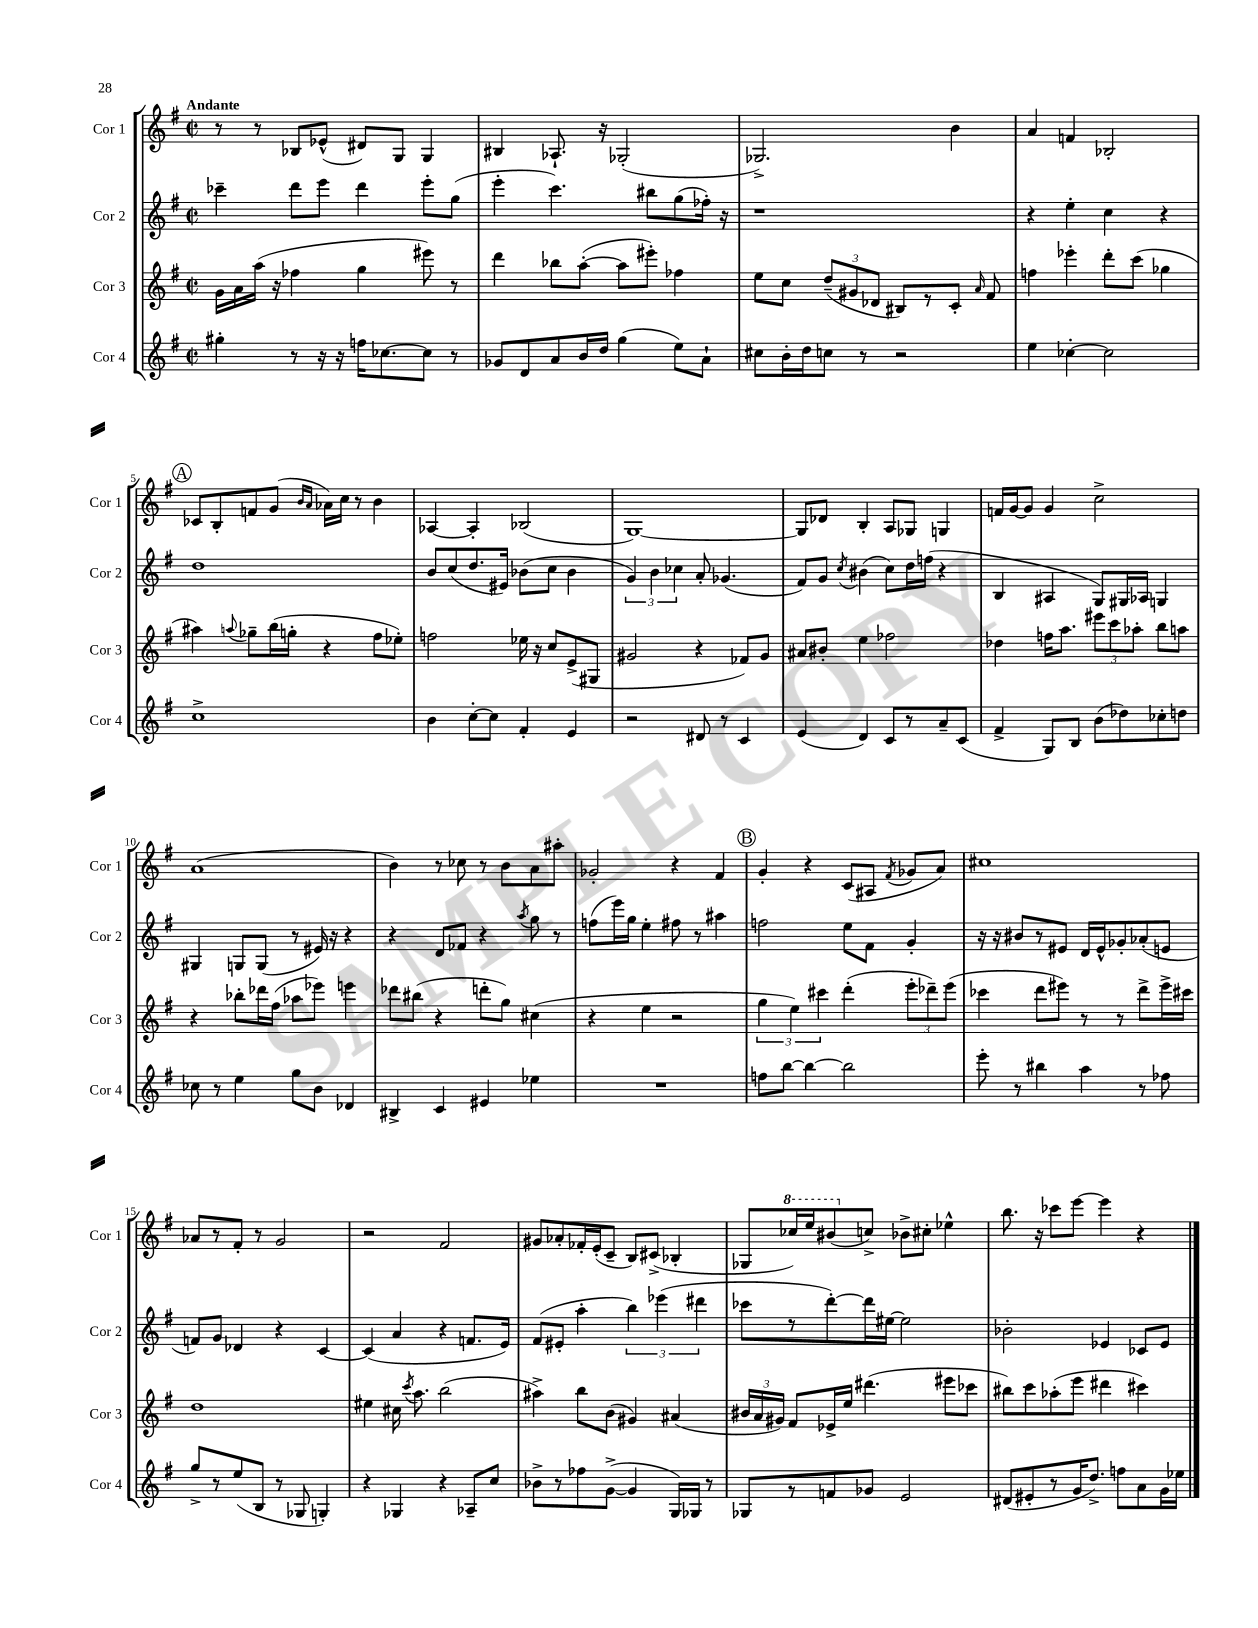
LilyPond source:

<<
\new StaffGroup <<
\new Staff = "s0" \with { instrumentName = "Cor 1" shortInstrumentName = "Cor 1" } {
    \clef treble \key g \major \defaultTimeSignature \time 2/2 \tempo "Andante"
    \autoBeamOff r8 r8 bes8[ ees'8]-^( dis'8[) g8] g4 |
    bis4 aes8.-! r16 ges2-.( |
    ges2.->) b'4 |
    a'4 f'4 bes2-. |
    \mark \markup { \circle "A" } ces'8[ b8-. f'8 g'8]( \grace { b'16[ a'16] } aes'16[) c''16] r8 b'4 |
    aes4~ aes4-. bes2( |
    g1~) |
    g8[ des'8] b4-. a8[ ges8] g4 |
    f'16[ g'16~ g'8] g'4 c''2-> |
    a'1( |
    b'4) r8 ces''8 r8 b'8[ a'8 ais''8]-. |
    ges'2-. r4 fis'4 |
    \mark \markup { \circle "B" } g'4-. r4 c'8[( ais8] \acciaccatura { fis'8 } ges'8[ a'8]) |
    cis''1 |
    aes'8[ r8 fis'8]-. r8 g'2 |
    r2 fis'2 |
    gis'8[ aes'8-. fes'16-. e'16-.( c'8]-- b8[) cis'8]->( bes4-. |
    ges8[ \ottava #1 ces'''16) e'''16 bis''8( \ottava #0 c''!8]->) bes'8[-> cis''8]-. ees''4-^ |
    b''8. r16 ces'''8[ e'''8]~ e'''4 r4 \bar "|." |
}
\new Staff = "s1" \with { instrumentName = "Cor 2" shortInstrumentName = "Cor 2" } {
    \clef treble \key g \major \defaultTimeSignature \time 2/2
    \autoBeamOff ces'''4-- d'''8[ e'''8] d'''4 e'''8[-. g''8]( |
    e'''4-. c'''4.) bis''8[ g''8( fes''16]-.) r16 |
    r1 |
    r4 e''4-. c''4 r4 |
    \mark \markup { \circle "A" } d''1 |
    b'8[ c''8( d''8. eis'16]) bes'8[( c''8] bes'4 |
    \tuplet 3/2 { g'4) b'4 ces''4 } a'8-. ges'4.( |
    fis'8[) g'8] \acciaccatura { c''8 } bis'4( c''8[) d''16 f''16]( r4 |
    b4 ais4 g8[) gis16 aes16] g4 |
    gis4 g8[ g8]( r8 eis'16) r16 r4 |
    r4 d'8[ fes'8] r4 \acciaccatura { a''8 } g''8 r8 |
    f''8[( e'''16) g''16] e''4-. fis''8 r8 ais''4 |
    \mark \markup { \circle "B" } f''2 e''8[ fis'8] g'4-. |
    r16 r16 bis'8[ r8 eis'8] d'16[ eis'16-^ ges'8-. aes'8-.( e'8] |
    f'8[) g'8] des'4 r4 c'4~ |
    c'4( a'4 r4 f'8.[ e'16]) |
    fis'8[( eis'8]-. a''4-. \tuplet 3/2 { b''4) ees'''4( dis'''4 } |
    ces'''8[ r8 d'''8~-.) d'''16 eis''16]~ eis''2 |
    bes'2-. ees'4 ces'8[ ees'8] \bar "|." |
}
\new Staff = "s2" \with { instrumentName = "Cor 3" shortInstrumentName = "Cor 3" } {
    \clef treble \key g \major \defaultTimeSignature \time 2/2
    \autoBeamOff g'16[ a'16 a''16]( r16 fes''4 g''4 eis'''8) r8 |
    d'''4 bes''8[ a''8]~-.( a''8[ eis'''8]-.) fes''4 |
    e''8[ c''8] \tuplet 3/2 { d''8[--( gis'8 des'8] } bis8[) r8 c'8]-. \grace { a'16 } fis'8 |
    f''4 ees'''4-. d'''8[-. c'''8]( ges''4 |
    \mark \markup { \circle "A" } ais''4) \appoggiatura { a''8 } ges''8[-- b''16( g''16]-. r4 fis''8[ ees''8]-.) |
    f''2 ees''16 r16 c''8[ e'8->( gis8] |
    gis'2 r4 fes'8[) gis'8] |
    ais'8[ bis'8]-. e''4 fes''2 |
    des''4 f''16[ a''8.] \tuplet 3/2 { eis'''8[ c'''8 aes''8]-. } b''8[ a''8] |
    r4 bes''8[-. des'''16 fis''16]( aes''8[ ees'''8]) e'''4 |
    des'''8[ bis''8]( r4 d'''8[-. g''8]) cis''4( |
    r4 e''4 r2 |
    \mark \markup { \circle "B" } \tuplet 3/2 { g''4 e''4) cis'''4 } d'''4-.( \tuplet 3/2 { e'''8[-. des'''8--) e'''8]( } |
    ces'''4 d'''8[ eis'''8]) r8 r8 d'''8[-> eis'''16-> cis'''16] |
    d''1 |
    eis''4 cis''16 \acciaccatura { c'''8 } a''8. b''2( |
    ais''4->) b''8[ b'8]( gis'4) ais'4( |
    \tuplet 3/2 { bis'16[ a'16 gis'16]) } fis'8[ ees'16-> e''16] dis'''4.( eis'''8[ ces'''8] |
    bis''8[) c'''8 aes''8-.( e'''8] dis'''4 cis'''4) \bar "|." |
}
\new Staff = "s3" \with { instrumentName = "Cor 4" shortInstrumentName = "Cor 4" } {
    \clef treble \key g \major \defaultTimeSignature \time 2/2
    \autoBeamOff gis''4-. r8 r16 r16 f''16[ ces''8.~ ces''8] r8 |
    ges'8[ d'8 a'8 b'16 d''16] g''4( e''8[) a'8]-! |
    cis''8[ b'16-. d''16 c''8] r8 r2 |
    e''4 ces''4~-. ces''2 |
    \mark \markup { \circle "A" } c''1-> |
    b'4 c''8[~-. c''8] fis'4-. e'4 |
    r2 dis'8 r8 c'4 |
    e'4( d'4) c'8[ r8 a'8-- c'8]( |
    fis'4-> g8[) b8] b'8[( des''8) ces''8-. d''8] |
    ces''8 r8 e''4 g''8[ b'8] des'4 |
    bis4-> c'4 eis'4 ees''4 |
    R1 |
    \mark \markup { \circle "B" } f''8[ b''8]~ b''4~ b''2 |
    e'''8-. r8 bis''4 a''4 r8 fes''8 |
    g''8[-> r8 e''8( b8] r8 ges8 g4-.) |
    r4 ges4 r4 aes8[-- c''8] |
    bes'8[-> r8 fes''8 g'8]~->( g'4 g16[) ges16] r8 |
    ges8[ r8 f'8 ges'8] e'2 |
    dis'8[( eis'8-. r8 g'16 d''8.]->) f''8[ a'8 g'16 ees''16] \bar "|." |
}
>>
>>
